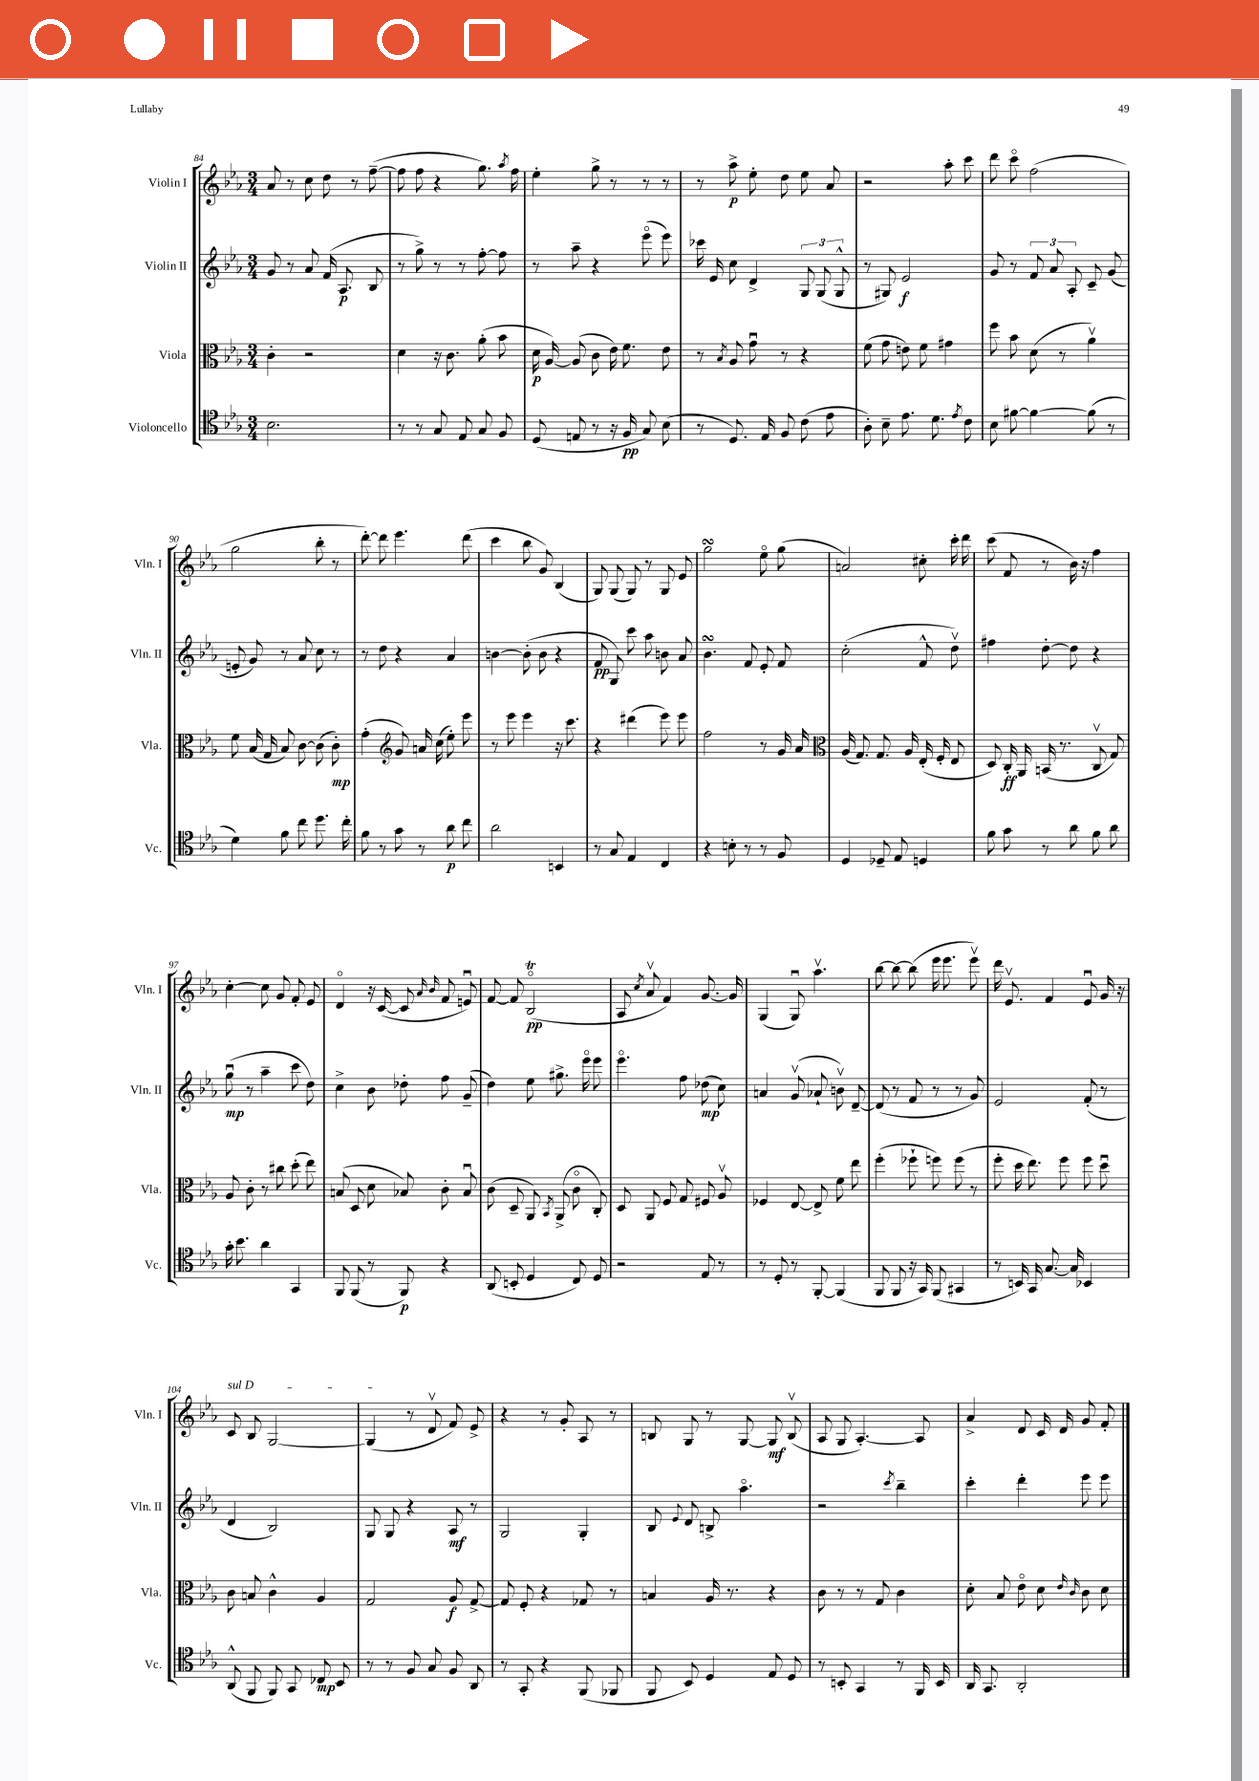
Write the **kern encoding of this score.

**kern	**kern	**kern	**kern
*staff4	*staff3	*staff2	*staff1
*clefC4	*clefC3	*clefG2	*clefG2
*k[b-e-a-]	*k[b-e-a-]	*k[b-e-a-]	*k[b-e-a-]
*M3/4	*M3/4	*M3/4	*M3/4
2.B-	4c'	8g	8a-
.	.	8r	8r
.	2r	8a-	8cc
.	.	(16f	8dd
.	.	8.A-	.
.	.	.	8r
.	.	8B-	([8ff~
=	=	=	=
8r	4d	8r	8ff]
8r	.	8gg^)	8ff
8G	16r	8r	4r
.	8.c	.	.
8E-	.	8r	.
8G	(8a-'	[8ff'	8.gg)
8F	8b-	8ff]	.
.	.	.	8qaa-
.	.	.	16ff
=	=	=	=
(8D	16d	8r	4ee-'
.	[16A-)	.	.
8E	(8A-]	8aa-~	.
8r	8c	4r	8gg^
16r	16e-)	.	8r
16F	8.f	.	.
8G)	.	(8eee-o	8r
(8B-	8e-	8eee-)	8r
=	=	=	=
8r	8r	16ccc-	8r
.	.	16e-	.
.	8qB-	.	.
8.D)	8A-	8cc	8aa-^
.	8gu	4d^	8ee-'
16E-	.	.	.
8F	8r	.	8dd
(8c	4r	12G	8ee-
.	.	(12G	.
8e-	.	.	8a-
.	.	12G^^	.
=	=	=	=
8A-')	(8f	8r	2r
8B-~	8g	8G#)	.
8.e-	8e)	2e-	.
.	8f	.	.
8.d	.	.	.
.	4g#	.	8aa-'
8qe-	.	.	.
8c	.	.	8ccc
=	=	=	=
8B-	8ff	8g	8ddd
[8f#	8b-	8r	8ccco
4f#_	(8d	12f	(2ff
.	.	12a-	.
.	8r	.	.
.	.	12A-'	.
(8f#]	4a-v)	8c~	.
8r	.	(8g	.
=	=	=	=
4d)	8f	8e'	2gg
.	(16B-	8g)	.
.	16G	.	.
8f	8B-)	8r	.
8cc	[8c	8a-	.
8.dd	(8c]	8cc	8bb-'
.	8c')	8r	8r
16cc'	.	.	.
=	=	=	=
8f	(4g'	8r	[8ddd')
8r	.	8dd	8ddd]
*	*clefG2	*	*
8g	8g)	4r	4.eee-
8r	16a	.	.
.	(16cc	.	.
8a-	8ee-')	4a-	.
8cc	8eee-	.	(8ddd
=	=	=	=
2a-	8r	[4b	4ccc
.	8eee-	.	.
.	4eee-	(8b']	8bb-
.	.	8b	8g)
4BB	16r	4r	(4B-
.	8.ccc	.	.
=	=	=	=
8r	4r	8f	8G)
8G	.	8G)	(8G
4E-	(4ddd#	8ccc	8G)
.	.	8aa-	8r
4C	8eee-)	8b	8G
.	8eee-	8a-	8e-
=	=	=	=
4r	2ff	4.b-	2gg
8B'	.	.	.
8r	.	8f	.
8r	8r	8e-'	8ee-o
8F	16g	8f	(8gg
.	16a-	.	.
=	=	=	=
*	*clefC3	*	*
4D	(16A-	(2cc'	2a)
.	8.G)	.	.
8D-~	8.G	.	.
8E-	.	.	.
.	16A-	.	.
4D	(16E-'	8f^^	8cc#'
.	16F'	.	.
.	8E-	8ddv)	16ccc'
.	.	.	16ddd
=	=	=	=
8f	8D)	4ff#	(8ccc
8g	16C'	.	8f
.	16AA-	.	.
8r	(16BB	[8dd'	8r
.	8.r	.	.
8a-	.	8dd]	16b-)
.	.	.	16r
8f	8Cv	4r	4ff
8a-	8G)	.	.
=	=	=	=
16g'	8A-	(8ggu	[4cc'
8.b-	.	.	.
.	8c'	8r	.
4a-	8r	4aa-~	8cc]
.	8cc#	.	8g
4GG	(8dd'	8ccc	8f'
.	8ee-)	8dd)	8e-
=	=	=	=
8FF	(8B	4cc^	4do
(8FF	8D	.	.
8r	8d	8b-	16r
.	.	.	([16c
8FF)	8B-)	8dd-'	8c]
.	.	.	16qqa-
.	.	.	16qqb-
4r	8c'	8ff	8f
.	8B-u	(8g~	8eu)
=	=	=	=
(8AA-	(8c	4dd)	[8f
8BB'	8D~	.	8f]
4D	8AA-)	8ee-	(2B-o
.	8qBB-	.	.
.	(8AA-^	8.gg#^	.
8C)	8co	.	.
.	.	16eee-o	.
8D	8C')	8eee-	.
=	=	=	=
2r	8D	4.eee-o	8A-
.	.	.	8qcc
.	8AA-	.	8a-v
.	8F	.	4f)
.	8G	8ff	.
8E-	8F#	(8dd-	[8.g
8r	8A-v	8cc)	.
.	.	.	16g]
=	=	=	=
8r	4F-	4a	(4G
8D'	.	.	.
8r	[8E-	(8gv	8Gu)
[8FF'	8E-^]	8a-`	4.aa-v
(4FF]	8f	8bv)	.
.	8ee-	[8d~	.
=	=	=	=
8FF	(4ff'	(8d]	[8bb-
8FF	.	8r	8bb-_
16r	8ff-`	8f	(8bb-]
16GG)	.	.	.
(8FF	8ff)	8r	16eee-
.	.	.	8.eee-
4GG#	(8ff	8r	.
.	8r	8g)	8eee-v)
=	=	=	=
8r	8ff'	2e-	16ddd
.	.	.	8.e-v
16BB)	16dd	.	.
16GG	8.ee-)	.	.
[8.G	.	.	4f
.	8ff	.	.
16G]	.	.	.
4BB-	8ff	(8f'	8e-u
.	8ddu	8r	16g
.	.	.	16r
=	=	=	=
(8AA-^^	8c	4d	8c
8FF	8B	.	8B-
8FF)	4c^^	2B-)	[2G
8GG	.	.	.
8C-	4A-	.	.
8BB-	.	.	.
=	=	=	=
8r	2G	8G	(4G]
8r	.	8G	.
8F	.	4r	8r
8G	.	.	8dv
8F	8A-	8A-	8f)
8AA-	[8G^	8r	8e-^
=	=	=	=
8r	8G]	2G	4r
8GG'	8F'	.	.
4r	4r	.	8r
.	.	.	8g'
(8FF	8G-	4G'	8A-
8FF-	8r	.	8r
=	=	=	=
8FF	4B	8B-	8B
.	.	8qqe-	.
8BB-)	.	8d	8G
4D	16A-	8B^	8r
.	8.r	.	.
.	.	4.aa-o	[8G
8E-	4r	.	8G]
8D	.	.	(8Bv
=	=	=	=
8r	8c	2r	8A-
8BB'	8r	.	8G
4GG	8r	.	[4.A-')
.	8G	.	.
.	.	8qccc	.
8r	4c	4bb-~	.
16FF	.	.	8A-]
16BB	.	.	.
=	=	=	=
16AA-	8d'	4ccc'	4a-^
8.GG	.	.	.
.	8B-	.	.
2AA-'	8e-o	4ddd'	8d
.	8d	.	16c
.	.	.	16d
.	16qqe-	.	.
.	16qqc	.	.
.	8c	8eee-	8g
.	8d	8eee-	8f'
==	==	==	==
*-	*-	*-	*-
